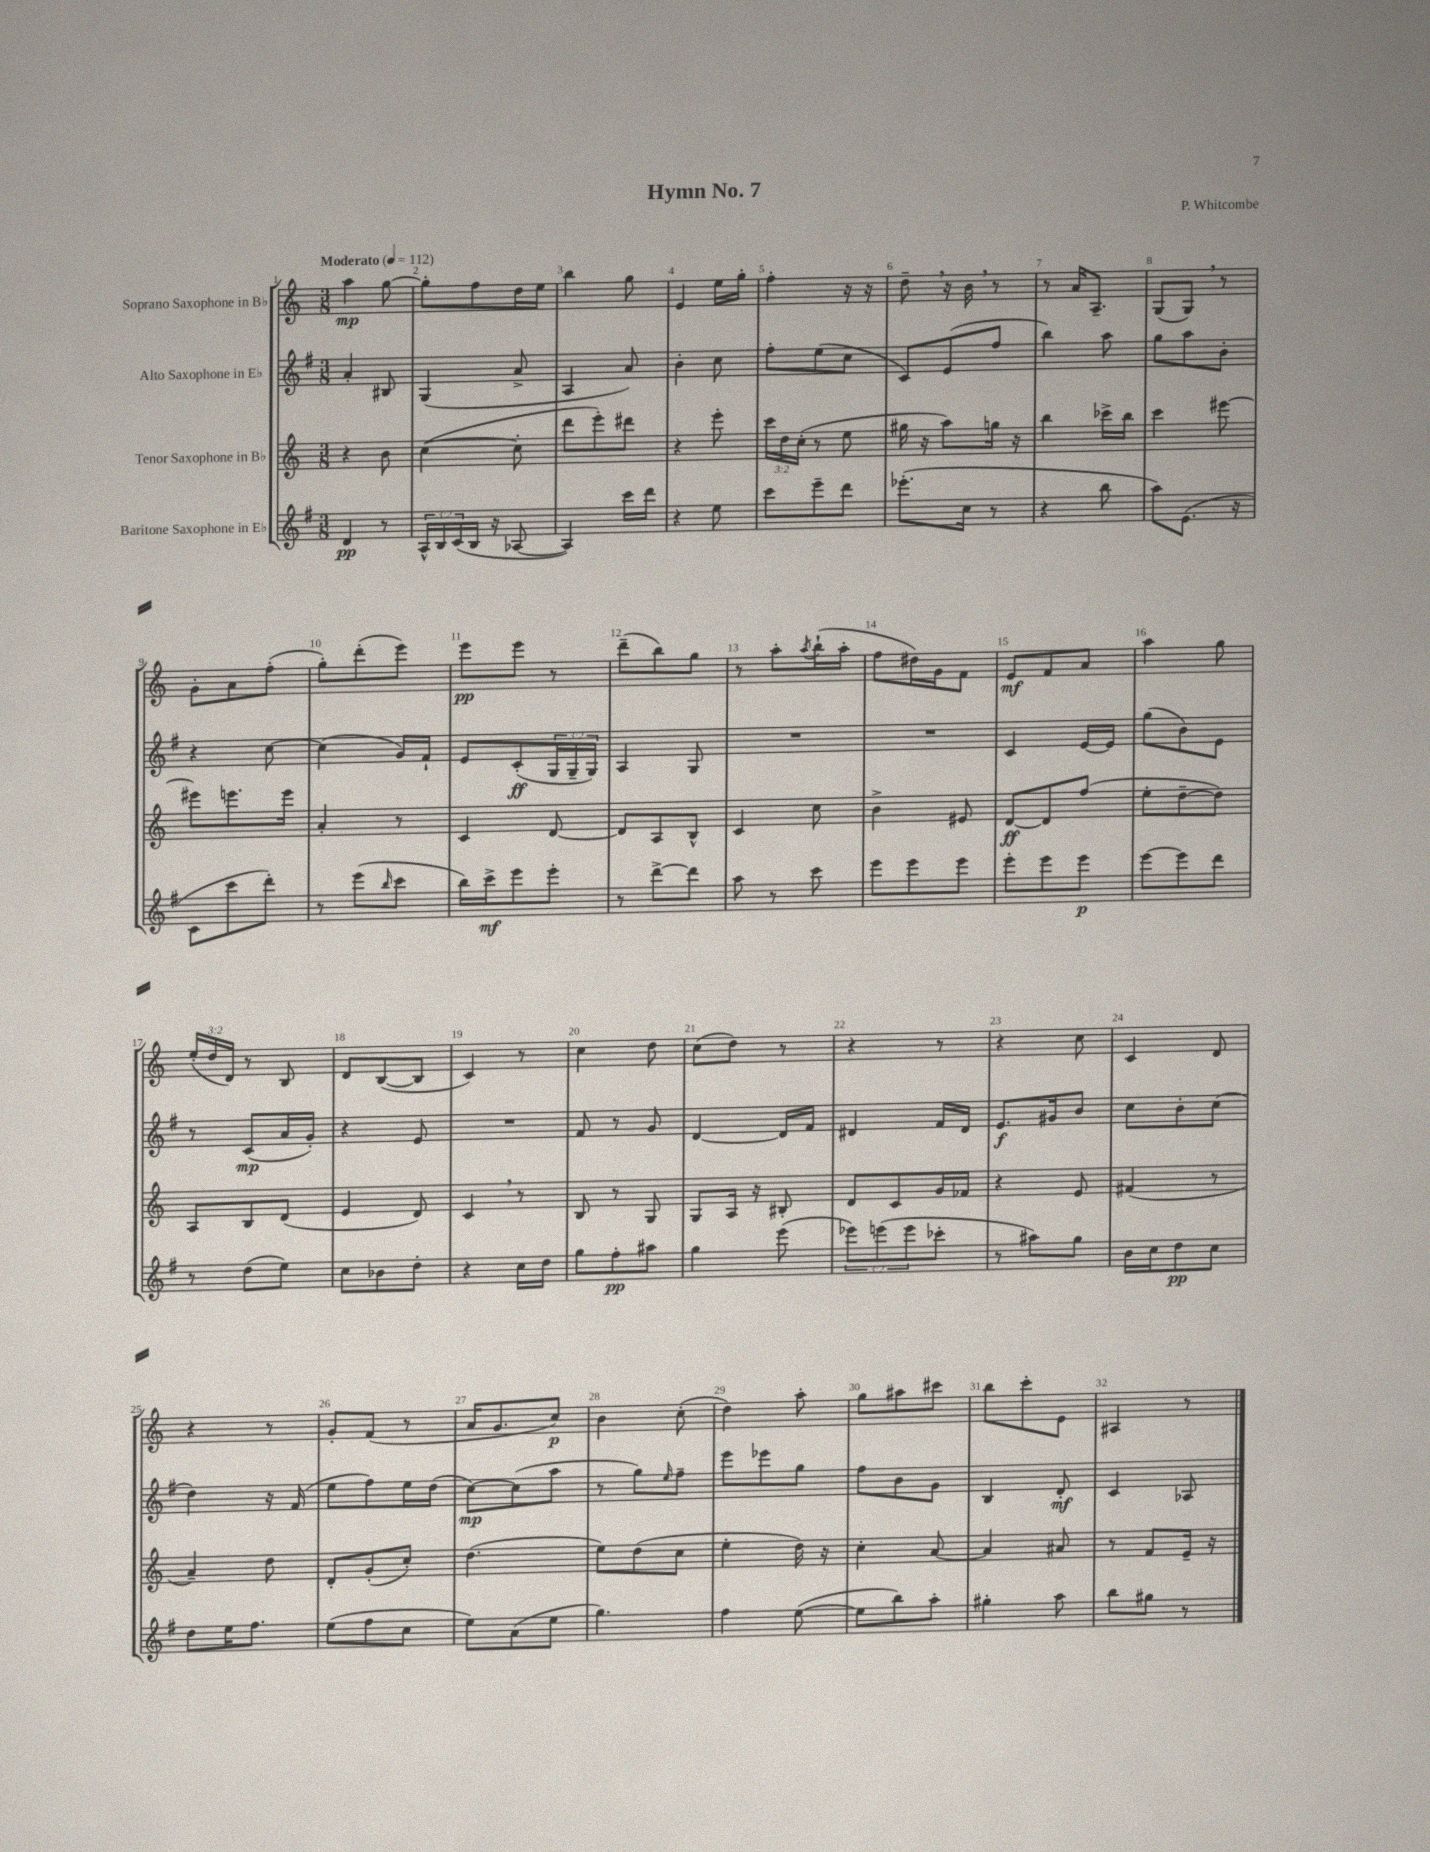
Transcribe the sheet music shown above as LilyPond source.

\header { title = "Hymn No. 7" composer = "P. Whitcombe" }
<<
\new StaffGroup <<
\new Staff = "s0" \with { instrumentName = "Soprano Saxophone in Bb" } {
    \clef treble \key c \major \numericTimeSignature \time 3/8 \override Staff.TupletNumber.text = #tuplet-number::calc-fraction-text \tempo "Moderato" 4 = 112
    a''4\mp g''8~ |
    g''8-. f''8 d''16 e''16 |
    b''4 g''8 |
    e'4 e''16 g''16-. |
    f''4-. r16 r16 |
    d''8-- \breathe r16 b'16 \breathe r8 |
    r8 a'16 a8.-- |
    g8( g8) \breathe r8 |
    g'8-. a'8 f''8-.( |
    g''8-.) d'''8-.( e'''8) |
    e'''8\pp e'''8 r8 |
    d'''8--( b''8) g''8 |
    r8 a''8-. \acciaccatura { a''8 } b''16-!( a''16-. |
    f''8 dis''16) g'16 f'8 |
    e'8\mf f'8 a'8 |
    a''4 g''8 |
    \tuplet 3/2 { e''16-.( d''16 d'16) } r8 b8 |
    d'8 b8~( b8 |
    c'4) r8 |
    c''4 d''8 |
    c''8( d''8) r8 |
    r4 r8 |
    r4 c''8 |
    c'4 d'8 |
    r4 r8 |
    g'8-. f'8( r8 |
    a'16 g'8. c''8\p) |
    b'4 c''8-.( |
    d''4) a''8-. |
    g''8 ais''8 cis'''8 |
    b''8 c'''8-. e'8 |
    ais4 r8 \bar "|." |
}
\new Staff = "s1" \with { instrumentName = "Alto Saxophone in Eb" } {
    \clef treble \key g \major \numericTimeSignature \time 3/8 \override Staff.TupletNumber.text = #tuplet-number::calc-fraction-text
    a'4-. bis8 |
    g4( a'8-> |
    a4 a'8) |
    b'4-. c''8 |
    fis''8-. e''8( c''8 |
    c'8) e'8( fis''8 |
    b''4) a''8 |
    g''8 a''8 b'8-. |
    r4 c''8~ |
    c''4( g'16) fis'16-! |
    e'8 c'8-.\ff( \tuplet 3/2 { g16 g16-- g16) } |
    a4 g8 |
    R4. |
    R4. |
    c'4 e'16~ e'16 |
    g''8( b'8) e'8 |
    r8 c'8\mp( a'16 g'16-.) |
    r4 e'8 |
    R4. |
    fis'8 r8 g'8 |
    d'4~ d'16 fis'16 |
    dis'4 fis'16 dis'16 |
    e'8.\f gis'16 b'8 |
    c''8 b'8-. c''8( |
    d''4) r16 fis'16( |
    e''8 fis''8) e''16 d''16( |
    c''8~\mp) c''8( a''8 |
    r8 g''8) \grace { e''16 } fis''8-- |
    e'''8 ees'''8 g''8 |
    fis''8 b'8 g'8 |
    b4 d'8-.\mf |
    c'4 aes8 \bar "|." |
}
\new Staff = "s2" \with { instrumentName = "Tenor Saxophone in Bb" } {
    \clef treble \key c \major \numericTimeSignature \time 3/8 \override Staff.TupletNumber.text = #tuplet-number::calc-fraction-text
    r4 b'8 |
    c''4~( c''8-. |
    d'''8 e'''8-.) dis'''8 |
    r4 e'''8-. |
    \tuplet 3/2 { c'''16 d''16 c''16-.( } r8 e''8 |
    gis''16 r16 a''8) g''16 r16 |
    b''4 ces'''16-> b''16 |
    c'''4 eis'''8~ |
    eis'''8 e'''8. e'''16 |
    a'4-. r8 |
    c'4 d'8~ |
    d'8 a8 b8-^ |
    c'4 c''8 |
    b'4-> eis'8 |
    d'8~\ff d'8 f''8( |
    e''8-. d''8~-- d''8) |
    a8 b8 d'8( |
    e'4 d'8) |
    c'4 \breathe r8 |
    b8 r8 g8 |
    g8 a16 r16 bis8-. |
    d'8 c'8 g'16 fes'16 |
    r4 e'8 |
    fis'4( r8 |
    a'4--) d''8 |
    d'8-. g'8-.( c''8-.) |
    d''4.( |
    e''8) d''8( c''8 |
    e''4-. d''16) r16 |
    c''4-. a'8~ |
    a'4 ais'8 |
    r8 f'8 e'16-- r16 \bar "|." |
}
\new Staff = "s3" \with { instrumentName = "Baritone Saxophone in Eb" } {
    \clef treble \key g \major \numericTimeSignature \time 3/8 \override Staff.TupletNumber.text = #tuplet-number::calc-fraction-text
    d'4\pp r8 |
    \tuplet 3/2 { a16-^ b16 c'16( } b16 r16 aes8~ |
    aes4) c'''16 d'''16 |
    r4 e''8 |
    c'''8 e'''8-- d'''8 |
    ees'''8.-.( c''16 r8 |
    r4 b''8 |
    a''8) e'8.( r16 |
    c'8 c'''8 d'''8-.) |
    r8 e'''8( \grace { b''16 } c'''8 |
    b''16) c'''16->\mf e'''8 e'''8-. |
    r8 d'''8~-> d'''8 |
    a''8 r8 c'''8 |
    e'''8 e'''8 e'''8 |
    e'''8-. e'''8 e'''8\p |
    e'''8~ e'''8 d'''8 |
    r8 d''8( e''8) |
    c''8 bes'8 d''8-. |
    r4 c''16 d''16 |
    g''8 fis''8-.\pp ais''8 |
    g''4 e'''8( |
    \tuplet 3/2 { ees'''8) e'''8( e'''8 } ces'''8-. |
    r8 ais''8) g''8 |
    b'16 c''16 d''8\pp c''8 |
    d''8 e''16 fis''8. |
    e''8( fis''8 c''8 |
    e''8) a'8( e''8 |
    g''4.) |
    fis''4 e''8~( |
    e''8 b''8) a''8-. |
    gis''4-. a''8 |
    b''8 gis''8 r8 \bar "|." |
}
>>
>>
\layout { \context { \Score \override BarNumber.break-visibility = ##(#f #t #t) barNumberVisibility = #all-bar-numbers-visible } }
